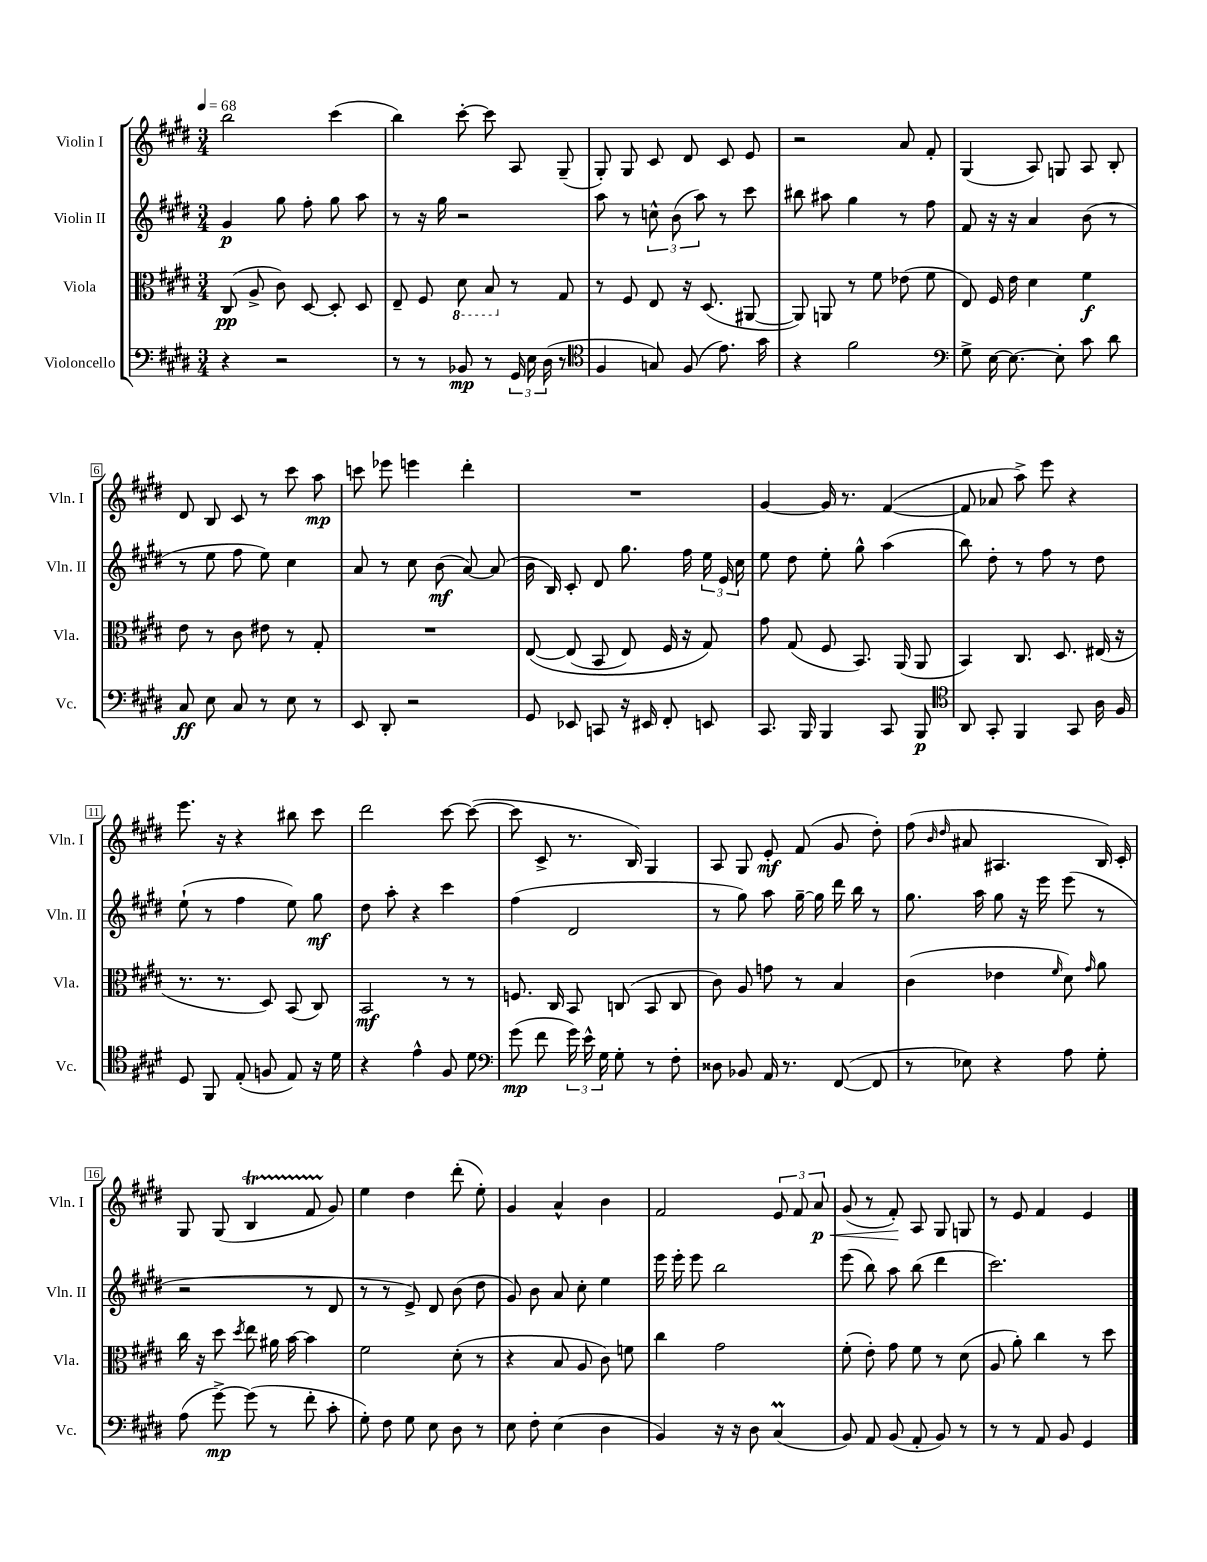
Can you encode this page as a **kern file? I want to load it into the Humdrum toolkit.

**kern	**kern	**kern	**kern
*staff4	*staff3	*staff2	*staff1
*clefF4	*clefC3	*clefG2	*clefG2
*k[f#c#g#d#]	*k[f#c#g#d#]	*k[f#c#g#d#]	*k[f#c#g#d#]
*M3/4	*M3/4	*M3/4	*M3/4
*MM68	*MM68	*MM68	*MM68
4r	(8C#	4g#	2bb
.	8A^	.	.
2r	8c#)	8gg#	.
.	[8D#	8ff#'	.
.	8D#']	8gg#	(4ccc#
.	8D#	8aa	.
=	=	=	=
8r	8E~	8r	4bb)
8r	8F#	16r	.
.	.	16gg#	.
8BB-	8D#	2r	[8ccc#'
8r	8BB	.	8ccc#]
24GG#	8r	.	8A
24E	.	.	.
(24D#	.	.	.
8r	8G#	.	(8G#~
=	=	=	=
*clefC4	*	*	*
4F#	8r	8aa	8G#')
.	8F#	8r	8G#
8G)	8E	12cc^^	8c#
.	.	(12b	.
(8F#	16r	.	8d#
.	.	12aa)	.
.	(8.D#	.	.
8.e)	.	8r	8c#
.	[8AA#	8ccc#	8e
16g#	.	.	.
=	=	=	=
4r	8AA#])	8bb#	2r
.	8AA	8aa#	.
2f#	8r	4gg#	.
.	8f#	.	.
.	(8e-	8r	8a
.	8f#	8ff#	8f#'
=	=	=	=
*clefF4	*	*	*
8G#^	8E)	8f#	(4G#
[16E	16F#	16r	.
8.E_	16e	16r	.
.	4d#	4a	8A)
8E']	.	.	8G
8c#	4f#	(8b	8A
8d#	.	8r	8B'
=	=	=	=
8C#	8e	8r	8d#
8E	8r	8ee	8B
8C#	8c#	8ff#	8c#
8r	8e#	8ee)	8r
8E	8r	4cc#	8ccc#
8r	8G#'	.	8aa
=	=	=	=
8EE	2.r	8a	8ccc
8DD#'	.	8r	8eee-
2r	.	8cc#	4eee
.	.	(8b	.
.	.	[8a)	4ddd#'
.	.	(8a]	.
=	=	=	=
8GG#	&([8E	16b	2.r
.	.	16B)	.
8EE-	(8E]	8c#'	.
8CC	8BB	8d#	.
16r	8E)	8.gg#	.
16EE#	.	.	.
8FF#'	16F#	.	.
.	16r	16ff#	.
8EE	8G#&)	24ee	.
.	.	24e	.
.	.	24cc#	.
=	=	=	=
8.CC#	8g#	8ee	[4g#
.	(8G#	8dd#	.
16BBB	.	.	.
4BBB	8F#	8ee'	16g#]
.	.	.	8.r
.	8.BB)	8gg#^^	.
8CC#	.	(4aa	([4f#
.	(16AA	.	.
8BBB	8AA	.	.
=	=	=	=
*clefC4	*	*	*
8AA	4BB)	8bb)	8f#]
8GG#'	.	8dd#'	8a-
4FF#	8.C#	8r	8aa^)
.	.	8ff#	8eee
.	8.D#	.	.
8GG#	.	8r	4r
16A	(16E#	8dd#	.
16F#	16r	.	.
=	=	=	=
8D#	8.r	(8ee`	8.eee
8FF#	.	8r	.
.	8.r	.	16r
(8E'	.	4ff#	4r
8F	8D#)	.	.
8E)	(8BB	8ee)	8bb#
16r	8C#)	8gg#	8ccc#
16d#	.	.	.
=	=	=	=
4r	2BB	8dd#	2ddd#
.	.	8aa'	.
4e^^	.	4r	.
8F#	8r	4ccc#	[8ccc#
8d#	8r	.	(8ccc#_
=	=	=	=
*clefF4	*	*	*
(8g#	8.F	(4ff#	8ccc#]
8f#	.	.	8c#^
.	16C#	.	.
24g#)	8BB	2d#	8.r
24e^^	.	.	.
24G#	.	.	.
8G#'	(8C	.	.
.	.	.	16B)
8r	8BB	.	4G#
8F#'	8C	.	.
=	=	=	=
8D##	8c#)	8r	8A
8BB-	8A	8gg#)	8G#
16AA	8g	8aa	8e'
8.r	.	.	.
.	8r	[16gg#~	(8f#
.	.	16gg#]	.
([8FF#	4B	16ddd#	8g#
.	.	16bb	.
8FF#]	.	8r	8dd#')
=	=	=	=
8r	(4c#	8.gg#	(8ff#
.	.	.	16qqb
.	.	.	16qqdd#
8E-)	.	.	8a#
.	.	16aa	.
4r	4e-	8gg#	4.A#
.	.	16r	.
.	.	16eee	.
.	16qqf#	.	.
8A	8d#)	(8eee	.
.	16qqg#	.	.
8G#'	8a	8r	16B)
.	.	.	16c#'
=	=	=	=
(8A	16cc#	2r	8G#
.	16r	.	.
[8g#^)	8dd#	.	(8G#
.	8qdd#	.	.
(8g#]	8ee	.	4B
8r	16a#	.	.
.	[16b	.	.
8f#'	4b]	8r	8f#
8c#'	.	8d#	8g#)
=	=	=	=
8G#')	2f#	8r	4ee
8F#	.	8r	.
8G#	.	8e^)	4dd#
8E	.	8d#	.
8D#	(8d#'	(8b	(8ddd#'
8r	8r	8dd#	8ee')
=	=	=	=
8E	4r	8g#)	4g#
8F#'	.	8b	.
(4E	8B	8a	4a^^
.	8A	8cc#'	.
4D#	8c#)	4ee	4b
.	8f	.	.
=	=	=	=
4BB)	4cc#	16eee	2f#
.	.	16eee'	.
.	.	8eee	.
16r	2g#	2bb	.
16r	.	.	.
8D#	.	.	.
(4C#	.	.	12e
.	.	.	12f#
.	.	.	12a
=	=	=	=
8BB)	(8f#'	(8eee	(8g#
8AA	8e')	8bb)	8r
(8BB	8g#	8aa	8f#')
8AA'	8f#	(8bb	8A
8BB)	8r	4ddd#	8G#
8r	(8d#	.	8G
=	=	=	=
8r	8A	2.ccc#)	8r
8r	8a')	.	8e
8AA	4cc#	.	4f#
8BB	.	.	.
4GG#	8r	.	4e
.	8dd#	.	.
==	==	==	==
*-	*-	*-	*-
